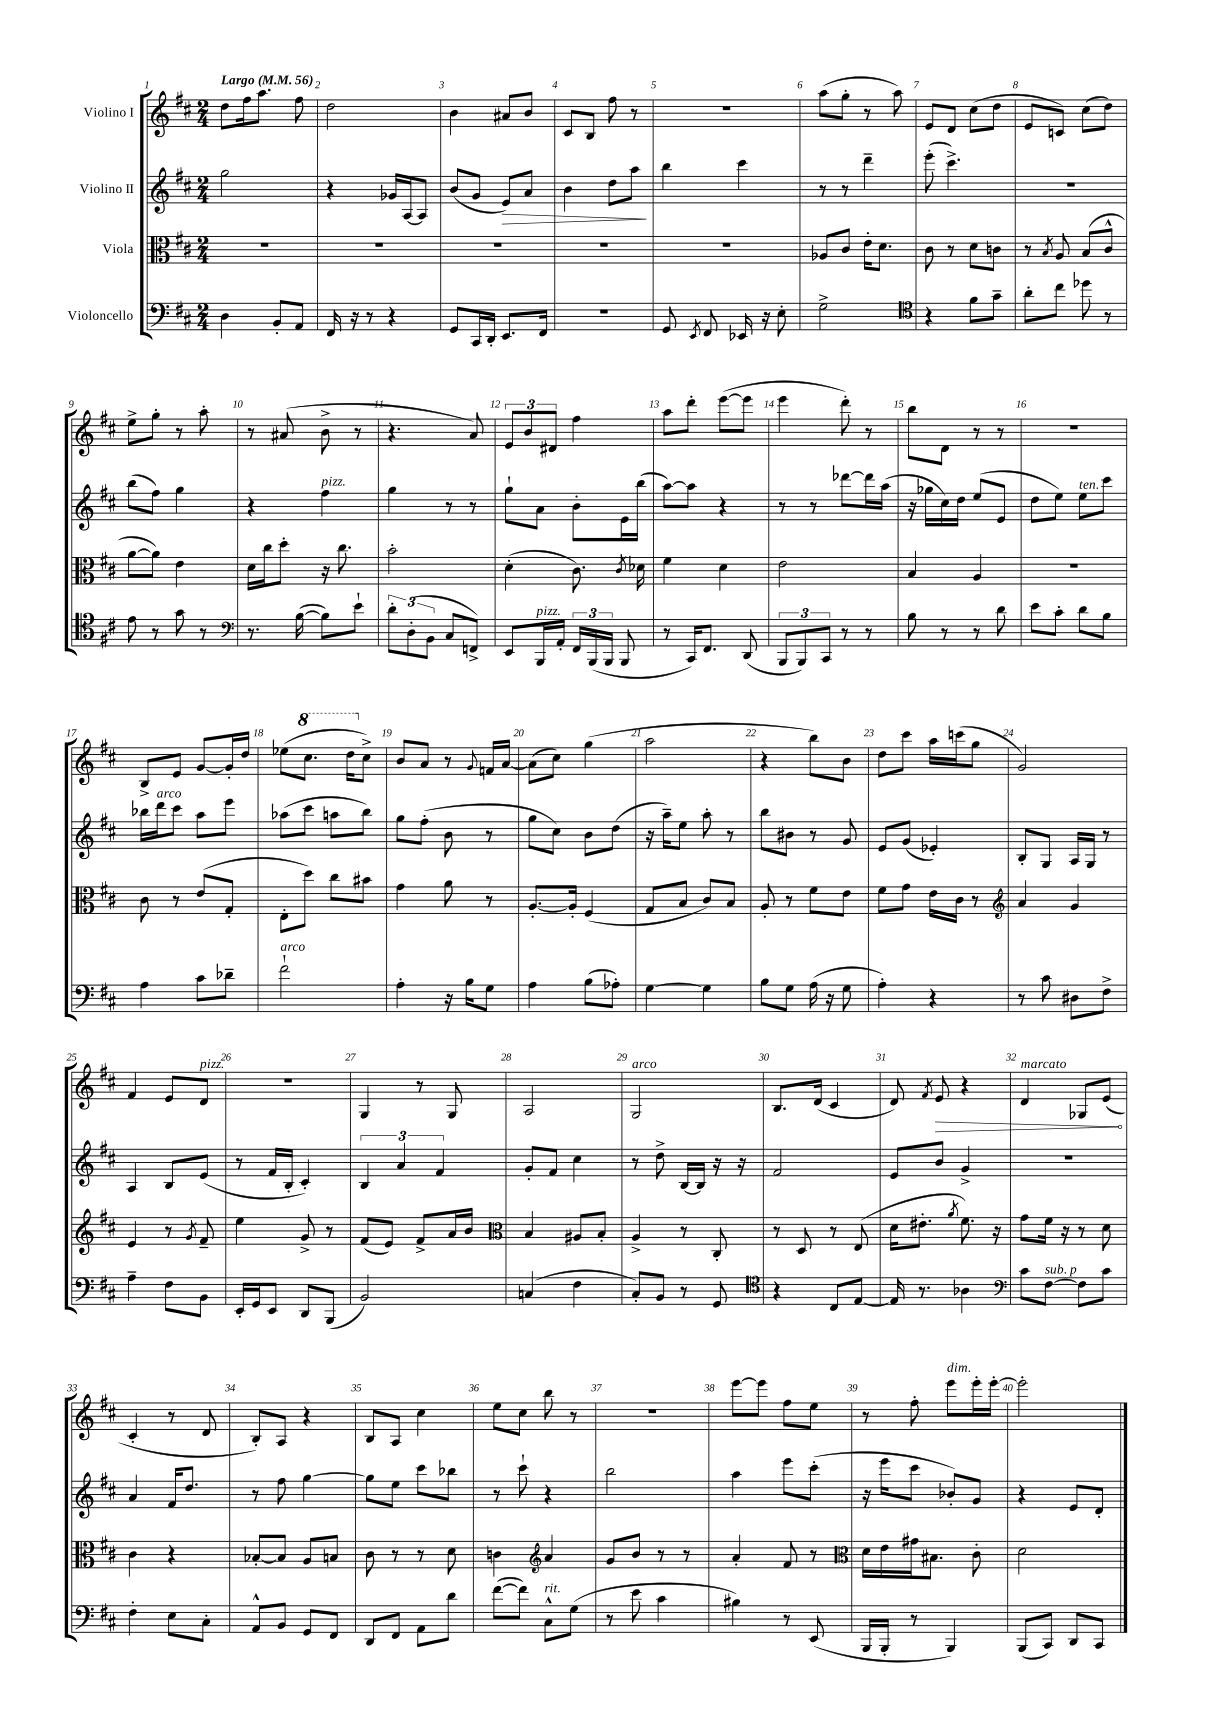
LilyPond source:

<<
\new StaffGroup <<
\new Staff = "s0" \with { instrumentName = "Violino I" } {
    \clef treble \key d \major \numericTimeSignature \time 2/4 \tempo "Largo" 4 = 56
    \autoBeamOff d''8[ fis''16 a''8.] fis''8 |
    d''2 |
    b'4 ais'8[ b'8] |
    cis'8[ b8] fis''8 r8 |
    R2 |
    a''8[( g''8]-. r8 a''8) |
    e'8[ d'8] cis''8[( d''8] |
    e'8[ c'8]) cis''8[( d''8]) |
    e''8[-> g''8]-. r8 a''8-. |
    r8 ais'8( b'8-> r8 |
    r4. a'8) |
    \tuplet 3/2 { e'8[ b'8 dis'8] } fis''4 |
    a''8[ d'''8]-. e'''8[~( e'''8] |
    e'''4 d'''8-.) r8 |
    b''8[ d'8] r8 r8 |
    R2 |
    b8[-> e'8] g'8[~ g'16-. d''16] |
    ees''8[( \ottava #1 cis'''8.] d'''16[ \ottava #0 cis''8]->) |
    b'8[ a'8] r8 \appoggiatura { g'8 } f'16[ a'16]~ |
    a'8[( cis''8]) g''4( |
    a''2 |
    r4 b''8[) b'8] |
    d''8[ cis'''8] a''16[ c'''16( g''8] |
    g'2) |
    fis'4 e'8[ d'8]^\markup { \italic "pizz." } |
    R2 |
    g4 r8 g8 |
    a2 |
    g2^\markup { \italic "arco" } |
    b8.[ d'16]( cis'4 |
    d'8) \acciaccatura { fis'8 } \once \override Hairpin.circled-tip = ##t e'8\> r4 |
    d'4^\markup { \italic "marcato" } ges8[ e'8]\!( |
    cis'4-. r8 d'8 |
    b8[-.) a8] r4 |
    b8[ a8] cis''4 |
    e''8[ cis''8] b''8 r8 |
    r2 |
    e'''8[~ e'''8] fis''8[ e''8] |
    r8 fis''8-. e'''8[^\markup { \italic "dim." } e'''16-. e'''16]~-. |
    e'''2-. \bar "|." |
}
\new Staff = "s1" \with { instrumentName = "Violino II" } {
    \clef treble \key d \major \numericTimeSignature \time 2/4
    \autoBeamOff g''2 |
    r4 ges'16[ a16~ a8] |
    b'8[( g'8] e'8[\>) a'8] |
    b'4 d''8[ a''8]\! |
    b''4 cis'''4 |
    r8 r8 d'''4-- |
    e'''8-.( cis'''4.->) |
    R2 |
    b''8[( fis''8]) g''4 |
    r4 fis''4^\markup { \italic "pizz." } |
    g''4 r8 r8 |
    g''8[-! a'8] b'8[-. e'16 b''16]( |
    a''8[~) a''8] r4 |
    r8 r8 des'''8[~ des'''16 a''16]( |
    r16 ges''16[ cis''16) d''16] e''8[( e'8] |
    d''8[ e''8]) e''8[^\markup { \italic "ten." } cis'''8] |
    bes''16[ d'''16^\markup { \italic "arco" } cis'''8] a''8[ e'''8] |
    aes''8[( cis'''8] a''8[ b''8]) |
    g''8[ fis''8]-.( b'8 r8 |
    g''8[ cis''8]) b'8[ d''8]( |
    r16 a''16[--) e''8] a''8-. r8 |
    b''8[ bis'8] r8 g'8 |
    e'8[ g'8]( ees'4-.) |
    b8[-. g8] a16[ g16] r8 |
    a4 b8[ e'8]( |
    r8 fis'16[ b16]-. cis'4-.) |
    \tuplet 3/2 { b4 a'4 fis'4 } |
    g'8[-. fis'8] cis''4 |
    r8 d''8-> b16[~ b16] r16 r16 |
    fis'2 |
    e'8[ b'8] g'4-> |
    R2 |
    a'4 fis'16[ d''8.] |
    r8 fis''8 g''4~ |
    g''8[ e''8] cis'''8[ bes''8] |
    r8 cis'''8-! r4 |
    b''2 |
    a''4 e'''8[ cis'''8]-.( |
    r16 e'''16[ cis'''8] bes'8[-.) g'8] |
    r4 e'8[ d'8]-. \bar "|." |
}
\new Staff = "s2" \with { instrumentName = "Viola" } {
    \clef alto \key d \major \numericTimeSignature \time 2/4
    \autoBeamOff R2 |
    R2 |
    R2 |
    R2 |
    R2 |
    aes8[ cis'8] e'16[-. d'8.] |
    cis'8 r8 d'8[ c'8] |
    r8 \acciaccatura { b8 } a8 b8[( cis'8]-^ |
    a'8[~ a'8]) e'4 |
    d'16[ cis''16 d''8]-. r16 cis''8. |
    b'2-. |
    d'4-.( cis'8.) \acciaccatura { cis'8 } des'16 |
    fis'4 d'4 |
    e'2 |
    b4 a4 |
    R2 |
    cis'8 r8 e'8[( g8]-. |
    e8[-. d''8]) cis''8[ bis'8] |
    g'4 a'8 r8 |
    a8.[~-. a16]-. fis4( |
    g8[ b8] cis'8[) b8] |
    a8-. r8 fis'8[ e'8] |
    fis'8[ g'8] e'16[ cis'16] r8 |
    \clef treble a'4 g'4 |
    e'4 r8 \acciaccatura { g'8 } fis'8-- |
    e''4 g'8-> r8 |
    fis'8[( e'8]) fis'8[-> a'16 b'16] |
    \clef alto b4 ais8[ b8]-. |
    a4-> r8 cis8-. |
    r8 d8 r8 e8( |
    d'16[ eis'8.]-. \acciaccatura { a'8 } fis'8.) r16 |
    g'8[ fis'16] r16 r8 d'8 |
    cis'4 r4 |
    bes8[~-. bes8] a8[ b8] |
    cis'8 r8 r8 d'8 |
    c'4 \clef treble a'4 |
    g'8[ b'8] r8 r8 |
    a'4-. fis'8 r8 |
    \clef alto d'16[ e'16 gis'16 bis8.] cis'8-. |
    d'2 \bar "|." |
}
\new Staff = "s3" \with { instrumentName = "Violoncello" } {
    \clef bass \key d \major \numericTimeSignature \time 2/4
    \autoBeamOff d4 b,8[-. a,8] |
    fis,16 r16 r8 r4 |
    g,8[ cis,16 d,16]-. e,8.[ fis,16] |
    r2 |
    g,8 \acciaccatura { e,8 } fis,8 ees,16 r16 e8-. |
    g2-> |
    \clef tenor r4 fis'8[ g'8]-- |
    a'8[-. cis''8] des''8 r8 |
    e'8 r8 g'8 r8 |
    \clef bass r8. b16~( b8[) e'8]-! |
    \tuplet 3/2 { d'8[-. d8-.( b,8] } cis8[ f,8]->) |
    e,8[ b,,16^\markup { \italic "pizz." } a,16]-. \tuplet 3/2 { fis,16[ b,,16( b,,16] } b,,8 |
    r8 cis,16[) fis,8.] d,8( |
    \tuplet 3/2 { b,,8[ b,,8) cis,8] } r8 r8 |
    b8 r8 r8 d'8 |
    e'8[ cis'8]-. d'8[ b8] |
    a4 cis'8[ des'8]-- |
    fis'2-!^\markup { \italic "arco" } |
    a4-. r16 b16[ g8] |
    a4 b8[( aes8]-.) |
    g4~ g4 |
    b8[ g8] a16( r16 g8 |
    a4-.) r4 |
    r8 cis'8 dis8[ fis8]-> |
    a4-- fis8[ b,8] |
    e,16[-. g,16 e,8] d,8[ b,,8]( |
    b,2) |
    c4( fis4 |
    cis8[-.) b,8] r8 g,8 |
    \clef tenor r4 cis8[ e8]~ |
    e16 r8. aes4 |
    \clef bass cis'8[ fis8]~^\markup { \italic "sub. p" } fis8[ cis'8] |
    fis4-. e8[ cis8]-. |
    a,8[-^ b,8] g,8[ fis,8] |
    d,8[ fis,8] a,8[ d'8] |
    fis'8[~( fis'8]) cis8[-^^\markup { \italic "rit." } g8]( |
    r8 e'8 cis'4 |
    bis4) r8 e,8( |
    b,,16[ b,,16]-. r8 b,,4) |
    b,,8[( cis,8]) d,8[ cis,8] \bar "|." |
}
>>
>>
\layout { \context { \Score \override BarNumber.break-visibility = ##(#f #t #t) barNumberVisibility = #all-bar-numbers-visible } }
